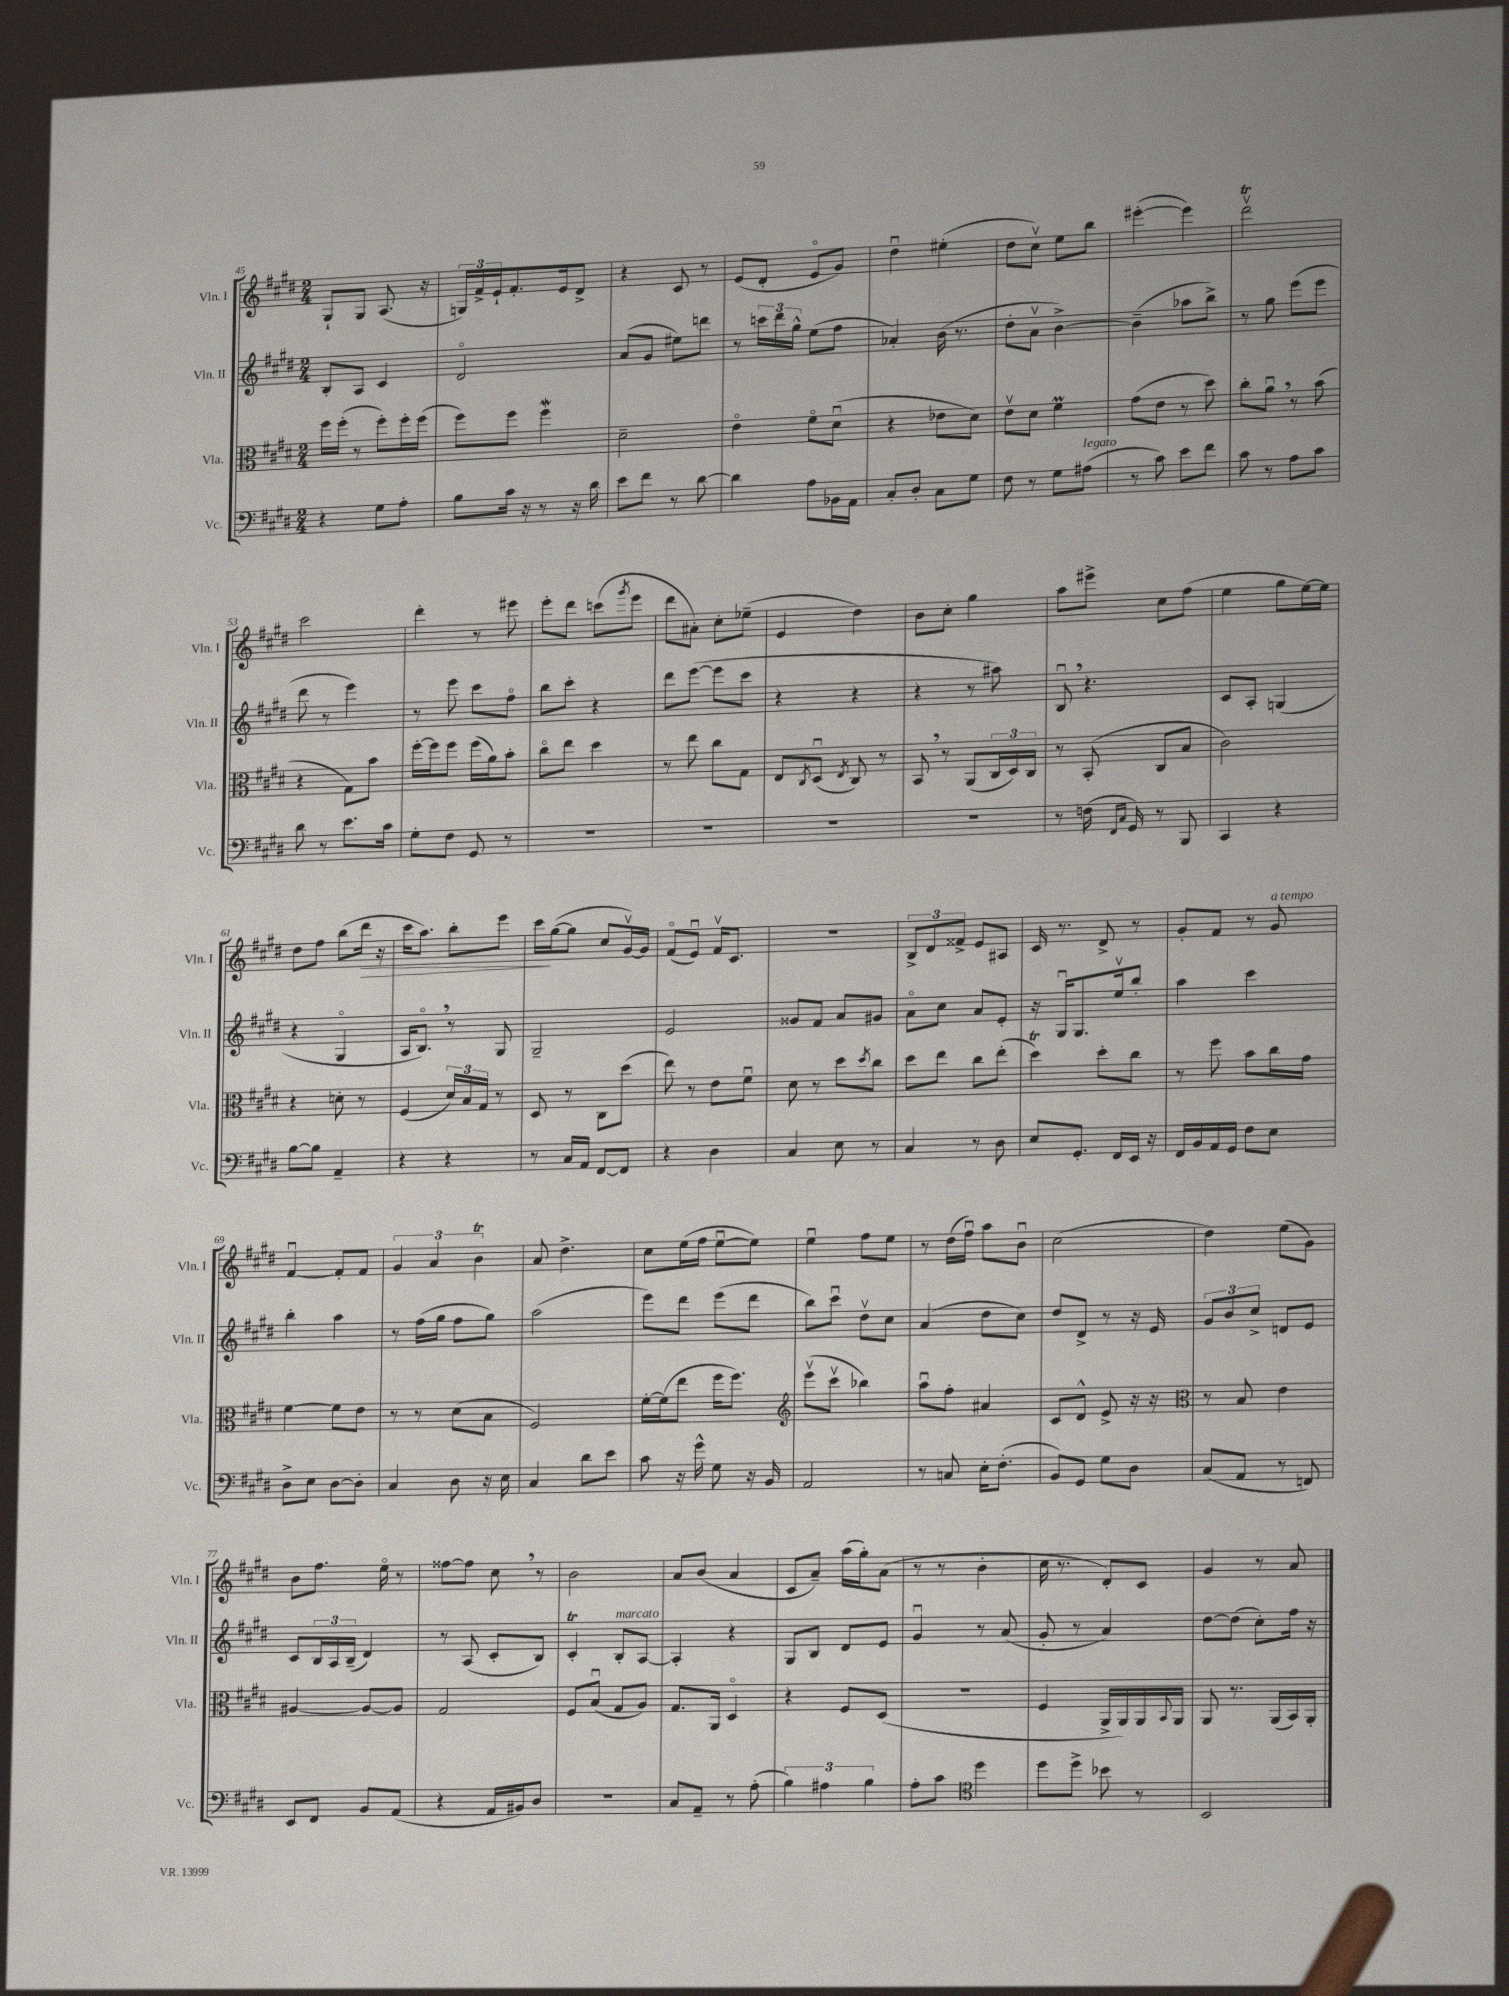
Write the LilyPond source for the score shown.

<<
\new StaffGroup <<
\new Staff = "s0" \with { instrumentName = "Vln. I" shortInstrumentName = "Vln. I" } {
    \clef treble \key e \major \numericTimeSignature \time 2/4
    gis8-! gis8 a8.( r16 |
    \tuplet 3/2 { g16) fis'16-> e'16-! } fis'8.-. e'16 dis'8-> |
    r4 cis'8 r8 |
    e'8( dis'8-. e'8\flageolet gis'8) |
    dis''4\downbow eis''4-.( |
    dis''8 cis''8\upbow) e''8 b''8 |
    eis'''4~-.( eis'''4) |
    dis'''2\upbow\trill |
    cis'''2 |
    dis'''4-. r8 eis'''8 |
    e'''8-. dis'''8 c'''8( \acciaccatura { gis'''8 } e'''8 |
    dis'''8 ais'8-.) cis''8-. ees''8--( |
    e'4 dis''4) |
    b'8 cis''8-. gis''4 |
    a''8 eis'''8-> cis''8 fis''8( |
    e''4 gis''8 e''16~) e''16 |
    dis''8 fis''8 b''8( dis'''16\> r16 |
    cis'''16 a''8.) b''8-. e'''8 |
    cis'''16\! gis''16~( gis''8 cis''8 gis'16~\upbow) gis'16 |
    fis'8\flageolet( e'8\downbow) fis'16\upbow cis'8. |
    r2 |
    \tuplet 3/2 { b8-> dis'8 fisis'8-> } e'8 ais8 |
    cis'16 r8. dis'8-> r8 |
    gis'8-. fis'8 r8 gis'8^\markup { \italic "a tempo" } |
    fis'4~\downbow fis'8-. fis'8 |
    \tuplet 3/2 { gis'4 a'4 b'4\trill } |
    a'8 dis''4.-> |
    cis''8 e''16( fis''16 e''8~\downbow e''8) |
    e''4\downbow fis''8 e''8 |
    r8 dis''16( fis''16\downbow) a''8 b'8\downbow |
    cis''2( |
    dis''4) e''8( gis'8) |
    b'8 fis''8. e''16\flageolet r8 |
    fisis''8~ fisis''8 cis''8 \breathe r8 |
    b'2 |
    a'8 b'8( a'4 |
    cis'8 a'8--) a''16( gis''16-.) a'8( |
    r8 r8 b'4-. |
    cis''16 r8. dis'8-.) cis'8 |
    gis'4 r8 a'8 \bar "|." |
}
\new Staff = "s1" \with { instrumentName = "Vln. II" shortInstrumentName = "Vln. II" } {
    \clef treble \key e \major \numericTimeSignature \time 2/4
    b8-. a8 cis'4 |
    dis'2\flageolet |
    a'8( gis'8 eis''8) d'''8 |
    r8 \tuplet 3/2 { c'''16 dis'''16 gis''16-^ } e''8( fis''8 |
    aes'4-.) b'16( r8. |
    dis''8-. a'8\upbow b'4~->) |
    b'4--( aes''8 b''8->) |
    r8 gis''8 e'''8( e'''8 |
    dis'''8 r8 e'''4) |
    r8 e'''8 cis'''8 fis''8\flageolet |
    b''8 cis'''8-. r4 |
    dis'''8 e'''8~( e'''8 cis'''8 |
    r4 r4 |
    r4 r8 ais''8) |
    b8\downbow \breathe r4. |
    cis'8 a8-. g4( |
    r4 gis4\flageolet |
    a16 b8.\flageolet) \breathe r8 gis8 |
    gis2-- |
    e'2 |
    gisis'8 fis'8 a'8 gis'8 |
    a'8\flageolet cis''8 a'8 e'8-. |
    r16 gis16\downbow gis8. e''16\upbow b''8-. |
    a''4 cis'''4 |
    b''4-. a''4 |
    r8 fis''16( gis''16 fis''8 gis''8) |
    a''2( |
    e'''8) dis'''8 e'''8( dis'''8 |
    b''8) cis'''8\downbow dis''8\upbow cis''8 |
    a'4( dis''8 cis''8) |
    dis''8 dis'8-> r8 r16 e'16 |
    \tuplet 3/2 { gis'8 b'8 cis''8-> } d'8 e'8 |
    cis'8 \tuplet 3/2 { b16 a16 b16--( } dis'4) |
    r8 a8( cis'8-. b8) |
    cis'4-.\trill b8-.^\markup { \italic "marcato" } a8~ |
    a4-. r4 |
    gis8 b8 dis'8 e'8 |
    gis'4\downbow r8 a'8( |
    gis'8-. r8 a'4) |
    dis''8~ dis''8( cis''8-.) fis''16 r16 \bar "|." |
}
\new Staff = "s2" \with { instrumentName = "Vla." shortInstrumentName = "Vla." } {
    \clef alto \key e \major \numericTimeSignature \time 2/4
    fis''16 fis''16-.( r8 fis''8-.) fis''16-. fis''16( |
    fis''8) fis''8 fis''4\mordent |
    dis'2-- |
    e'4\flageolet fis'8\flageolet dis'8\downbow( |
    r4 ees'8 dis'8) |
    e'8\upbow dis'8 fis'4\prall |
    gis'8( e'8 r8 dis''8) |
    cis''8-. a'8\downbow \breathe r8 b'8( |
    r4 gis8) b'8 |
    fis''16~-. fis''16 fis''8 fis''16( a'16) b'8-. |
    cis''8\flageolet e''8 dis''4 |
    r8 e''8 cis''8 gis8 |
    e8 \acciaccatura { cis8 } dis8\downbow( \acciaccatura { e8 } cis8) r8 |
    b,8 \breathe r8 a,8( \tuplet 3/2 { cis16 dis16) cis16 } |
    r8 b,8-.( cis8 b8 |
    cis'2) |
    r4 d'8-. r8 |
    fis4( \tuplet 3/2 { dis'16) b16 gis16 } r8 |
    dis8 r8 cis8 dis''8( |
    e''8) r8 e'8 fis'8\downbow |
    dis'8 r8 dis''8 \acciaccatura { dis''8 } cis''8 |
    dis''8 e''8 cis''8 e''8-.( |
    dis''4\trill) dis''8-. cis''8 |
    r8 fis''8 b'8 cis''16 gis'16 |
    fis'4~ fis'8 e'8 |
    r8 r8 dis'8( b8 |
    fis2) |
    fis'16~-. fis'16( e''8 fis''16 fis''8.) |
    \clef treble e'''8\upbow( cis'''8\upbow bes''4) |
    a''8\downbow fis''8-. ais'4 |
    cis'8 dis'8-^ e'8-> r16 r16 |
    \clef alto r8 b8 e'4 |
    ais4~ ais8~ ais8 |
    gis2 |
    fis8 b8\downbow( gis8 a8) |
    gis8. a,16 dis4\flageolet |
    r4 fis8 dis8( |
    R2 |
    fis4 a,16-> a,16) a,16 \appoggiatura { b,8 } a,16 |
    a,8 r8. a,16( b,16) a,16-. \bar "|." |
}
\new Staff = "s3" \with { instrumentName = "Vc." shortInstrumentName = "Vc." } {
    \clef bass \key e \major \numericTimeSignature \time 2/4
    r4 gis8 a8-. |
    b8 cis'16 r16 r8 r16 dis'16 |
    e'8 fis'8 r8 dis'8~ |
    dis'4 a8 bes,16 a,16 |
    cis8-. dis8-. cis8 gis8 |
    fis8 r8 gis8 ais8^\markup { \italic "legato" }( |
    r8 cis'8) e'8 fis'8 |
    cis'8 r8 a8 cis'8 |
    dis'8 r8 e'8. cis'16 |
    gis8-. fis8 gis,8 r8 |
    R2 |
    R2 |
    R2 |
    R2 |
    r8 f16( \grace { fis,16 cis16 } gis,16) r8 b,,8 |
    cis,4 r4 |
    b8~ b8 a,4-- |
    r4 r4 |
    r8 cis16 a,16 fis,8~ fis,8 |
    r4 dis4 |
    cis4 e8 r8 |
    cis4 r8 dis8 |
    e8 gis,8.-. fis,16 e,16 r16 |
    fis,16 b,16 a,16 gis,16 fis8 e8 |
    dis8-> e8 dis8~ dis8-. |
    cis4 dis8 r16 e16 |
    cis4 dis'8 e'8 |
    cis'8 r16 gis'16-^ gis8 r16 b,16 |
    a,2 |
    r8 c8 e16-. fis8.-.( |
    b,8) gis,8 gis8 dis8 |
    cis8( a,8 r8 f,8) |
    e,8 fis,8 b,8 a,8( |
    r4 a,16 bis,16) dis8 |
    R2 |
    cis8 a,8-- r8 a8-.( |
    \tuplet 3/2 { b4) ais4 b4 } |
    a8-. cis'8 \clef tenor dis''4 |
    dis''8 dis''8-> bes'8 r8 |
    b,2 \bar "|." |
}
>>
>>
\layout { \context { \Score currentBarNumber = #45 } }
